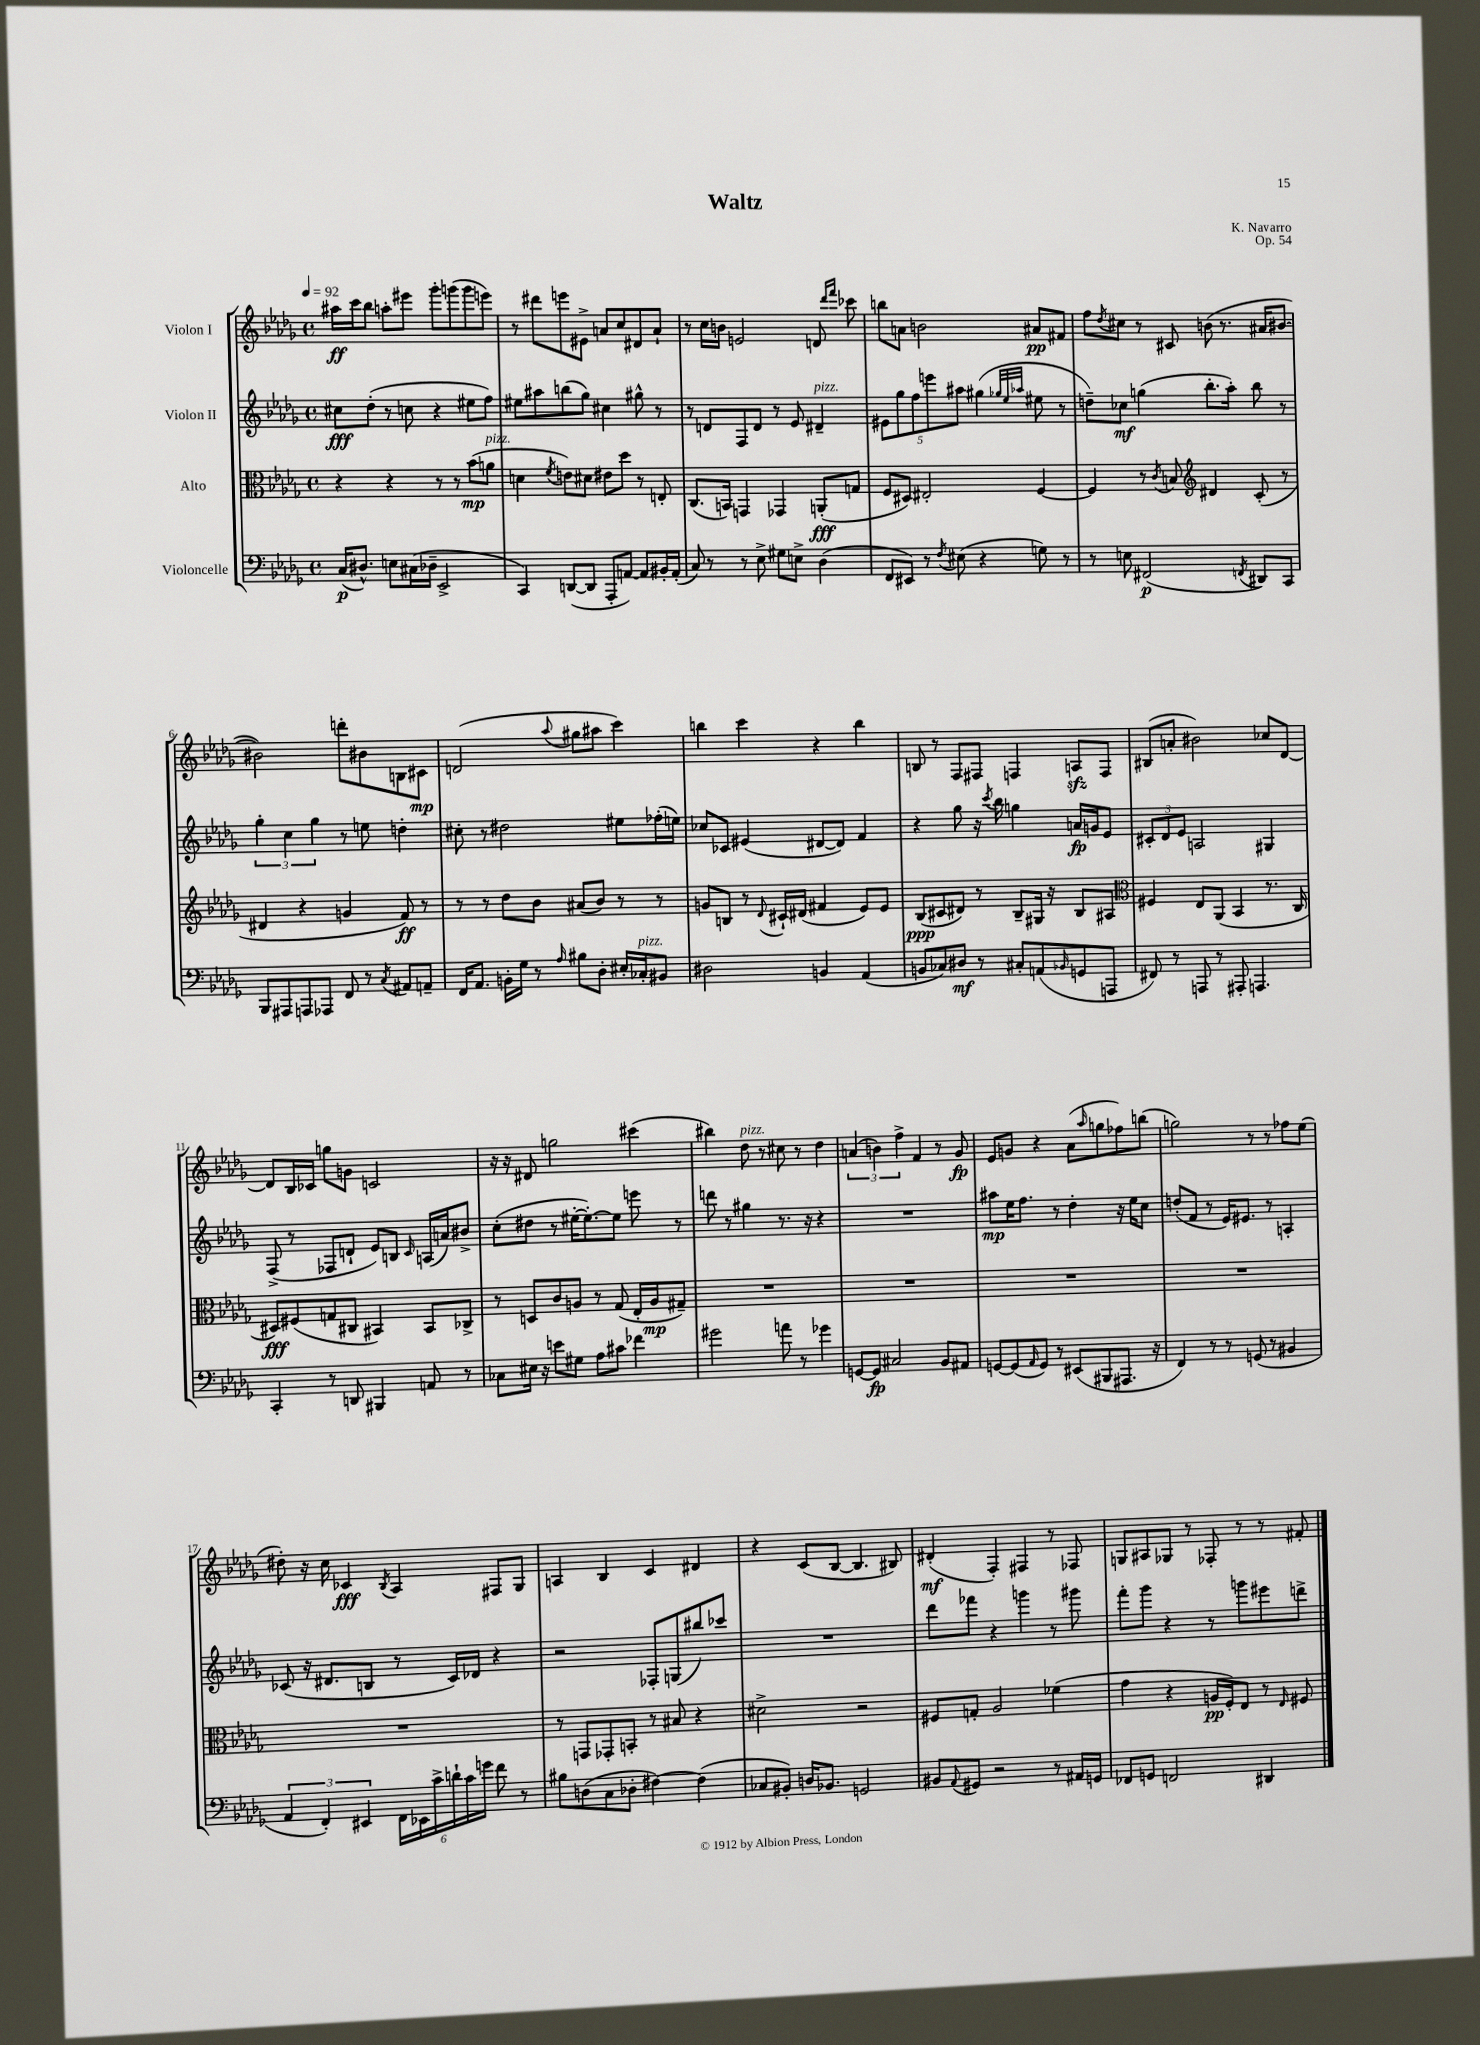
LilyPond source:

\header { title = "Waltz" composer = "K. Navarro" opus = "Op. 54" }
<<
\new StaffGroup <<
\new Staff = "s0" \with { instrumentName = "Violon I" } {
    \clef treble \key des \major \defaultTimeSignature \time 4/4 \tempo 4 = 92
    ais''16\ff c'''16 bes''8 a''8-. eis'''8 ges'''8-. g'''8( g'''8 e'''8) |
    r8 dis'''8 e'''8 eis'8-> a'8 c''8 dis'8 a'8-! |
    r8 c''16 b'16 e'2 d'8 \grace { des'''16 f'''16 } ces'''8 |
    b''8 a'8 b'2 ais'8\pp fis'8 |
    f''8 \acciaccatura { des''8 } cis''8 r8 cis'8 b'8( r8. ais'16 bis'8~ |
    bis'2) d'''8-. bis'8 b8 cis'8\mp |
    d'2( \appoggiatura { aes''8 } gis''8 ais''8 c'''4) |
    b''4 c'''4 r4 b''4 |
    b8 r8 f8 fis8 f4 a8\sfz f8 |
    bis8( a'8-. bis'2) ces''8 des'8~ |
    des'8 bes16 ces'16 g''8 g'8 c'2 |
    r16 r16 dis'8 g''2 cis'''4( |
    bis''4) des''8^\markup { \italic "pizz." } r8 cis''8 r8 des''4 |
    \tuplet 3/2 { a'4( b'4) f''4-> } f'4 r8 ges'8\fp |
    ees'8 g'8 r4 aes'8( \grace { aes''16 } g''8 fes''8) b''8( |
    g''2) r8 r8 fes''8 ees''8( |
    dis''8-.) r16 c''16 ces'4\fff \acciaccatura { bes8 } aes4 fis8 ges8 |
    a4 bes4 c'4 dis'4 |
    r4 c'8( bes8~ bes4. bis8) |
    dis'4-.\mf( f4-.) fis4 r8 fes8 |
    g8 ais8 ges8 r8 fes8-. r8 r8 fis'8-. \bar "|." |
}
\new Staff = "s1" \with { instrumentName = "Violon II" } {
    \clef treble \key des \major \defaultTimeSignature \time 4/4
    cis''8\fff des''8-.( r8 c''8 r4 eis''8 f''8) |
    eis''8 ais''8 b''8( ges''8) cis''4 gis''8-^ r8 |
    r8 d'8 f8 d'8 r8 ees'8 dis'4--^\markup { \italic "pizz." } |
    \tuplet 5/4 { eis'8 ges''8 f''8 e'''8 ais''8 } gis''4( \grace { ges''32 ees''32 aes''32 } eis''8 r8 |
    d''8--) ces''8\mf g''4( bes''8.-. aes''16-.) bes''8 r8 |
    \tuplet 3/2 { ges''4-. c''4 ges''4 } r8 e''8 d''4-. |
    cis''8-. r8 dis''2 eis''8 fes''16-.( e''16) |
    ces''8 ces'8 eis'4( dis'8~ dis'8) f'4 |
    r4 ges''8 r16 \acciaccatura { c'''8 } bes''16 g''4 a'16\fp g'16 ees'8 |
    \tuplet 3/2 { cis'8-. des'8 ees'8 } a2 gis4 |
    f8->( r8 fes8 d'8-! ees'8) b8 \grace { c'16 } a16( a'16) bis'8-> |
    c''8-.( dis''8 r8 eis''16~-. eis''8.~-.) eis''8 e'''8 r8 |
    d'''8 r8 gis''4 r8. r16 r4 |
    R1 |
    ais''8\mp ees''16 f''8. r8 des''4-. r16 ees''16 c''8 |
    d''8-.( f'8 r8 ees'16) eis'8. r8 a4-. |
    ces'8( r16 dis'8. b8 r8 ces'16) des'16 r4 |
    r2 fes8-. g8( bis''8) ces'''8 |
    R1 |
    des'''8 fes'''8 r4 g'''4 r8 gis'''8 |
    f'''8-. ges'''8 r4 r8 g'''8 eis'''8 d'''8-> \bar "|." |
}
\new Staff = "s2" \with { instrumentName = "Alto" } {
    \clef alto \key des \major \defaultTimeSignature \time 4/4
    r4 r4 r8 r8 bes'8\mp( a'8^\markup { \italic "pizz." } |
    d'4 \acciaccatura { f'8 } e'8) dis'8 eis'8 des''8 r8 e8-. |
    c8.( b,16) g,4 ges,4 a,8-.\fff( g8 |
    f8 dis8) eis2-. f4~ |
    f4 r8 \acciaccatura { c'8 } b8 \clef treble dis'4 c'8-.( r8 |
    dis'4 r4 g'4 f'8\ff) r8 |
    r8 r8 des''8 bes'8 ais'8( bes'8) r8 r8 |
    g'8 b8 r8 \appoggiatura { des'8 } cis'16-! dis'16( fis'4 ees'8) ees'8 |
    bes8\ppp( cis'8 dis'8) r8 bes8-- gis16 r16 bes8 ais8 |
    \clef alto fis4 ees8 aes,8( bes,4 r8. c16 |
    dis8\fff) fis8( g8 cis8 bis,4) bis,8 ces8-> |
    r8 d8 c'8 a8 r8 ges8( ees16-. a16\mp gis8--) |
    R1 |
    R1 |
    R1 |
    R1 |
    R1 |
    r8 g,8 ges,8-. b,8-. r8 bis8 r4 |
    dis'2-> r2 |
    fis8 g8-. aes2 fes'4( |
    ges'4 r4 a16\pp f16-.) ees8 r8 \grace { ees16 } fis8 \bar "|." |
}
\new Staff = "s3" \with { instrumentName = "Violoncelle" } {
    \clef bass \key des \major \defaultTimeSignature \time 4/4
    c16\p( dis8.-^) e8 cis16( des16-- ees,2-> |
    c,4) d,8~( d,8 aes,,8-. a,8~) a,8 bis,16-. a,16-.( |
    c8) r8 r8 ees8-> gis8 e8-> des4( |
    f,8 eis,8) r8 \acciaccatura { f8 } eis8( r4 g8) r8 |
    r8 e8 fis,2\p( \acciaccatura { f,8 } dis,8) c,8 |
    bes,,8 ais,,8 a,,8 aes,,8 f,8 r8 \acciaccatura { c8 } ais,8 a,8-- |
    f,16 aes,8. b,16-. ges16 r8 \grace { aes16 } bis8 des8-. eis16-. ces16-.^\markup { \italic "pizz." } bis,8 |
    dis2 b,4 aes,4( |
    b,8 ces8) dis8\mf r8 cis8-. a,8( \grace { bes,16 } g,8 a,,8 |
    fis,8) r8 a,,8 r8 ais,,8-. a,,4. |
    c,4-. r8 d,8 bis,,4 a,8 r8 |
    ces8 eis16 r16 e'8 gis8 aes8 cis'8 fes'4 |
    gis'2 a'8 r8 ges'4 |
    g,8~ g,8\fp cis2 bes,8 ais,8 |
    g,8~ g,8( \grace { aes,16 } g,8) r8 eis,8( bis,,8 ais,,8. r16 |
    f,4) r8 r8 g,8( r8 bis,4 |
    \tuplet 3/2 { aes,4 f,4-.) eis,4 } \tuplet 6/4 { f,16 ees,16 c'16-> d'16-! c'16 g'16 } f'8 r8 |
    bis8 d8( c8 des8-. fis4~) fis4( |
    ces8 bis,8-.) d16 bes,8. g,2 |
    bis,8 \appoggiatura { aes,8 } gis,8 r2 r8 ais,16 g,16 |
    fes,8 g,8 f,2 dis,4 \bar "|." |
}
>>
>>
